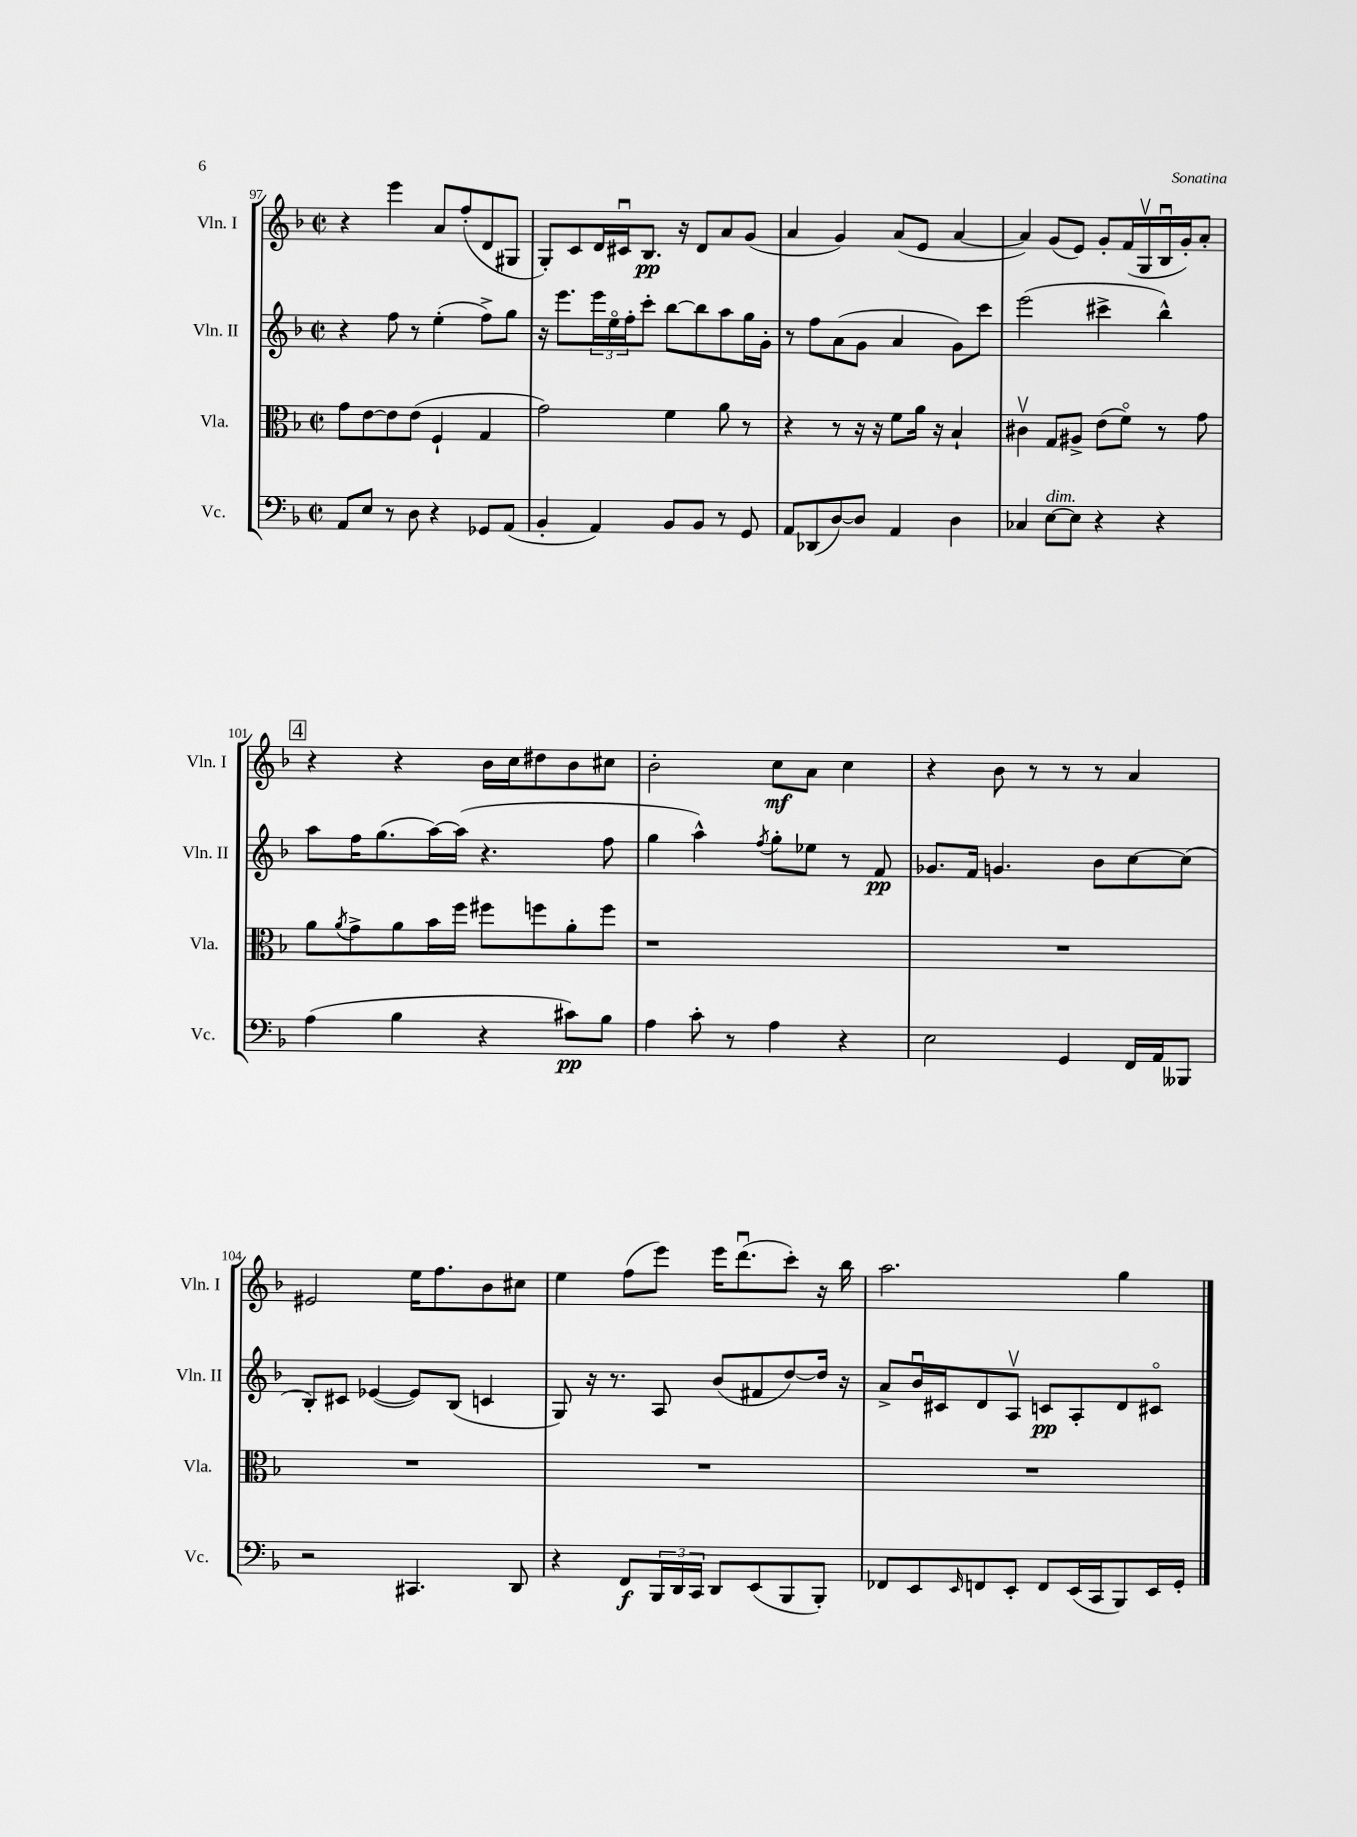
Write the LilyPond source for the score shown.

<<
\new StaffGroup <<
\new Staff = "s0" \with { instrumentName = "Vln. I" shortInstrumentName = "Vln. I" } {
    \clef treble \key f \major \defaultTimeSignature \time 2/2
    r4 e'''4 a'8 f''8-.( d'8 gis8 |
    g8-.) c'8 d'16 cis'16\downbow bes8.\pp r16 d'8 a'8 g'8( |
    a'4 g'4) a'8( e'8 a'4~ |
    a'4) g'8( e'8) g'8-. f'16( g16\upbow bes16\downbow g'16-.) a'8-. |
    \mark \markup { \box "4" } r4 r4 bes'16 c''16 dis''8 bes'8 cis''8 |
    bes'2-. c''8\mf a'8 c''4 |
    r4 bes'8 r8 r8 r8 a'4 |
    eis'2 e''16 f''8. bes'8 cis''8 |
    e''4 f''8( e'''8) e'''16 d'''8.\downbow( c'''8-.) r16 bes''16 |
    a''2. g''4 \bar "|." |
}
\new Staff = "s1" \with { instrumentName = "Vln. II" shortInstrumentName = "Vln. II" } {
    \clef treble \key f \major \defaultTimeSignature \time 2/2
    r4 f''8 r8 e''4-.( f''8->) g''8 |
    r16 e'''8. \tuplet 3/2 { e'''16 e''16\flageolet f''16-. } c'''8-. bes''8~ bes''8 a''8 g''16 g'16-. |
    r8 f''8 a'8( g'8 a'4 g'8) c'''8 |
    e'''2( cis'''4-> bes''4-^) |
    \mark \markup { \box "4" } a''8 f''16 g''8.( a''16~) a''16( r4. f''8 |
    g''4 a''4-^) \acciaccatura { f''8 } g''8-. ees''8 r8 f'8\pp |
    ges'8. f'16 g'4. bes'8 c''8~ c''8( |
    bes8-.) cis'8 ees'4~( ees'8) bes8( c'4 |
    g8) r16 r8. a8 bes'8( fis'8 d''8~) d''16 r16 |
    a'8-> bes'16\downbow cis'16 d'8 a8\upbow c'8\pp a8-. d'8 cis'8\flageolet \bar "|." |
}
\new Staff = "s2" \with { instrumentName = "Vla." shortInstrumentName = "Vla." } {
    \clef alto \key f \major \defaultTimeSignature \time 2/2
    g'8 e'8~ e'8 e'8( f4-! g4 |
    g'2) f'4 a'8 r8 |
    r4 r8 r16 r16 f'8 a'16 r16 bes4-! |
    cis'4\upbow g8 ais8-> e'8( f'8\flageolet) r8 g'8 |
    \mark \markup { \box "4" } a'8 \acciaccatura { a'8 } g'8-> a'8 bes'16 f''16 fis''8 f''8 a'8-. f''8 |
    r1 |
    R1 |
    R1 |
    R1 |
    R1 \bar "|." |
}
\new Staff = "s3" \with { instrumentName = "Vc." shortInstrumentName = "Vc." } {
    \clef bass \key f \major \defaultTimeSignature \time 2/2
    a,8 e8 r8 d8 r4 ges,8 a,8( |
    bes,4-. a,4) bes,8 bes,8 r8 g,8 |
    a,8 des,8( d8~) d8 a,4 d4 |
    ces4 e8~^\markup { \italic "dim." } e8 r4 r4 |
    \mark \markup { \box "4" } a4( bes4 r4 cis'8\pp) bes8 |
    a4 c'8-. r8 a4 r4 |
    e2 g,4 f,16 a,16 beses,,8 |
    r2 cis,4. d,8 |
    r4 f,8\f \tuplet 3/2 { bes,,16 d,16 c,16 } d,8 e,8( bes,,8 bes,,8-.) |
    fes,8 e,8 \grace { e,16 } f,8 e,8-. f,8 e,16( c,16 bes,,8) e,16 g,16-. \bar "|." |
}
>>
>>
\layout { \context { \Score currentBarNumber = #97 } }
